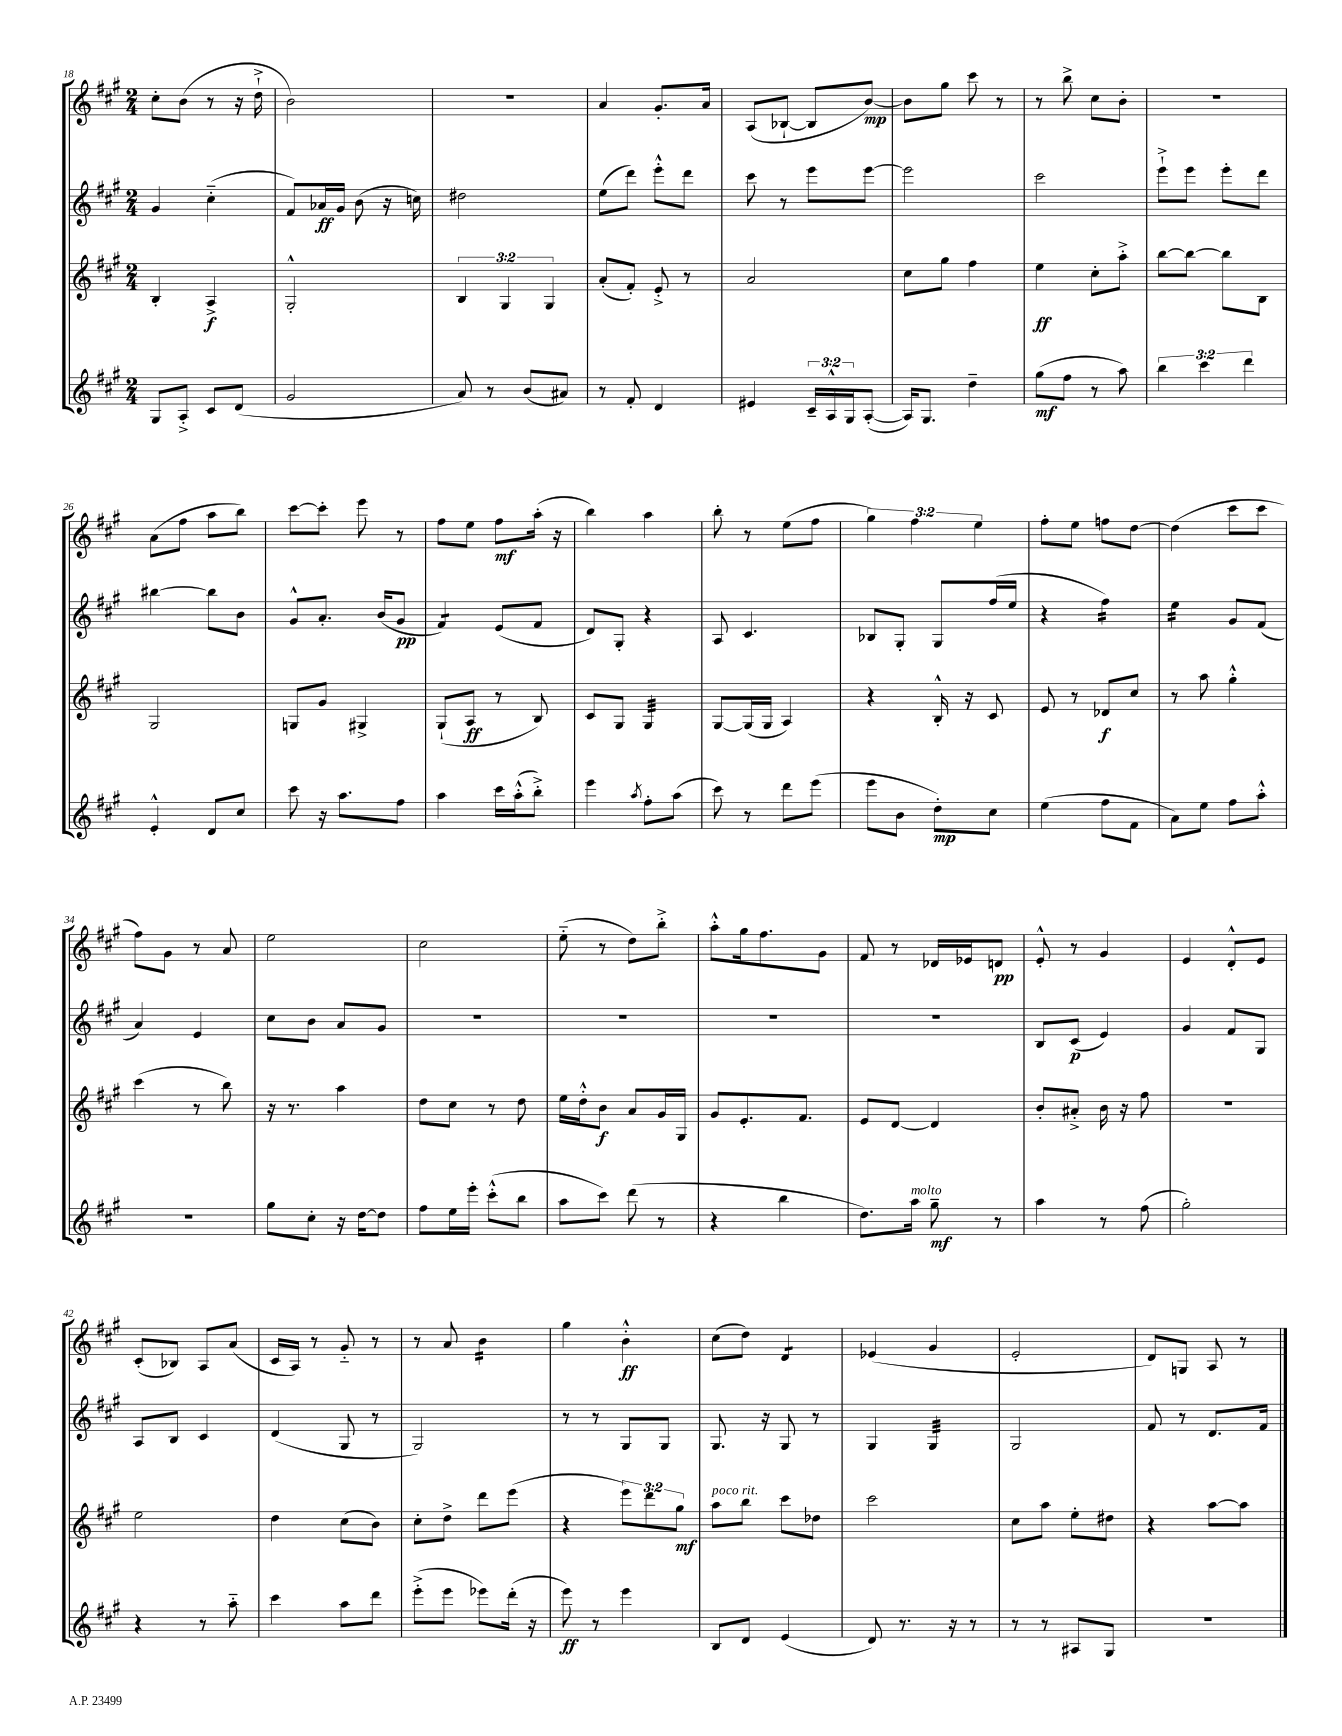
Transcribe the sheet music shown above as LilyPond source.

<<
\new StaffGroup <<
\new Staff = "s0" {
    \clef treble \key a \major \numericTimeSignature \time 2/4 \override Staff.TupletNumber.text = #tuplet-number::calc-fraction-text
    cis''8-. b'8( r8 r16 d''16-!-> |
    b'2) |
    R2 |
    a'4 gis'8.-. a'16 |
    a8( bes8~-! bes8 b'8~\mp) |
    b'8 gis''8 cis'''8 r8 |
    r8 b''8-> cis''8 b'8-. |
    r2 |
    a'8( fis''8 a''8 b''8) |
    cis'''8~ cis'''8-. e'''8 r8 |
    fis''8 e''8 fis''8\mf a''16-.( r16 |
    b''4) a''4 |
    b''8-. r8 e''8( fis''8 |
    \tuplet 3/2 { gis''4) fis''4 e''4 } |
    fis''8-. e''8 f''8 d''8~ |
    d''4( cis'''8 cis'''8 |
    fis''8) gis'8 r8 a'8 |
    e''2 |
    cis''2 |
    e''8-_( r8 d''8) b''8-.-> |
    a''8-.-^ gis''16 fis''8. gis'8 |
    fis'8 r8 des'16 ees'16 d'8\pp |
    e'8-.-^ r8 gis'4 |
    e'4 d'8-.-^ e'8 |
    cis'8-.( bes8) a8 a'8( |
    cis'16 a16) r8 gis'8-_ r8 |
    r8 a'8 b'4:16 |
    gis''4 b'4-.-^\ff |
    cis''8( d''8) d'4:8 |
    ees'4( gis'4 |
    e'2-. |
    d'8) g8 a8 r8 \bar "|." |
}
\new Staff = "s1" {
    \clef treble \key a \major \numericTimeSignature \time 2/4
    gis'4 cis''4-_( |
    fis'8) aes'16\ff gis'16 b'8( r16 c''16) |
    dis''2 |
    e''8( d'''8) e'''8-.-^ d'''8 |
    cis'''8 r8 e'''8 e'''8~ |
    e'''2 |
    cis'''2 |
    e'''8-!-> e'''8 e'''8-. d'''8 |
    bis''4~ bis''8 b'8 |
    gis'8-^ a'8.-. b'16( gis'8\pp |
    fis'4:8) e'8( fis'8 |
    d'8) gis8-. r4 |
    a8 cis'4. |
    bes8 gis8-. gis8 fis''16( e''16 |
    r4 fis''4:16) |
    e''4:16 gis'8 fis'8( |
    a'4) e'4 |
    cis''8 b'8 a'8 gis'8 |
    R2 |
    R2 |
    R2 |
    R2 |
    b8 cis'8\p( e'4) |
    gis'4 fis'8 gis8 |
    a8 b8 cis'4 |
    d'4( gis8 r8 |
    gis2) |
    r8 r8 gis8 gis8 |
    gis8. r16 gis8 r8 |
    gis4 gis4:32 |
    gis2 |
    fis'8 r8 d'8. fis'16 \bar "|." |
}
\new Staff = "s2" {
    \clef treble \key a \major \numericTimeSignature \time 2/4 \override Staff.TupletNumber.text = #tuplet-number::calc-fraction-text
    b4-. a4->\f |
    gis2-.-^ |
    \tuplet 3/2 { b4 gis4 gis4 } |
    a'8-.( fis'8-.) e'8-.-> r8 |
    a'2 |
    cis''8 gis''8 fis''4 |
    e''4\ff cis''8-. a''8-.-> |
    b''8~ b''8~ b''8 b8 |
    gis2 |
    g8 gis'8 gis4-> |
    gis8-!( a8\ff r8 b8) |
    cis'8 gis8 gis4:32 |
    gis8~ gis16( gis16 a4) |
    r4 b16-.-^ r16 cis'8 |
    e'8 r8 des'8\f cis''8 |
    r8 a''8 gis''4-.-^ |
    cis'''4( r8 b''8) |
    r16 r8. a''4 |
    d''8 cis''8 r8 d''8 |
    e''16 d''16-.-^ b'8\f a'8 gis'16 gis16 |
    gis'8 e'8.-. fis'8. |
    e'8 d'8~ d'4 |
    b'8-. ais'8-.-> b'16 r16 fis''8 |
    R2 |
    e''2 |
    d''4 cis''8( b'8) |
    cis''8-. d''8-> d'''8 e'''8( |
    r4 \tuplet 3/2 { e'''8) d'''8 gis''8\mf } |
    a''8^\markup { \italic "poco rit." } b''8 cis'''8 des''8 |
    cis'''2 |
    cis''8 a''8 e''8-. dis''8 |
    r4 a''8~ a''8 \bar "|." |
}
\new Staff = "s3" {
    \clef treble \key a \major \numericTimeSignature \time 2/4 \override Staff.TupletNumber.text = #tuplet-number::calc-fraction-text
    gis8 a8-.-> cis'8 d'8( |
    gis'2 |
    a'8) r8 b'8( ais'8) |
    r8 fis'8-. d'4 |
    eis'4 \tuplet 3/2 { cis'16-- a16-^ gis16 } a8~-.( |
    a16) gis8. d''4-- |
    gis''8\mf( fis''8 r8 a''8) |
    \tuplet 3/2 { b''4 cis'''4 d'''4 } |
    e'4-.-^ d'8 cis''8 |
    cis'''8 r16 a''8. fis''8 |
    a''4 cis'''16 a''16-.-^( b''8-.->) |
    e'''4 \acciaccatura { a''8 } fis''8-. a''8( |
    cis'''8) r8 d'''8 e'''8( |
    e'''8 b'8 d''8-.\mp) cis''8 |
    e''4( fis''8 fis'8 |
    a'8) e''8 fis''8 a''8-.-^ |
    r2 |
    gis''8 cis''8-. r16 d''16~ d''8 |
    fis''8 e''16 e'''16-. cis'''8-.-^( b''8 |
    a''8 cis'''8) d'''8( r8 |
    r4 b''4 |
    d''8.) a''16^\markup { \italic "molto" } gis''8--\mf r8 |
    a''4 r8 fis''8( |
    gis''2-.) |
    r4 r8 a''8-_ |
    cis'''4 a''8 d'''8 |
    e'''8-.->( e'''8 ees'''8) d'''16-.( r16 |
    e'''8\ff) r8 e'''4 |
    b8 d'8 e'4( |
    d'8) r8. r16 r8 |
    r8 r8 ais8 gis8 |
    R2 \bar "|." |
}
>>
>>
\layout { \context { \Score currentBarNumber = #18 } }
